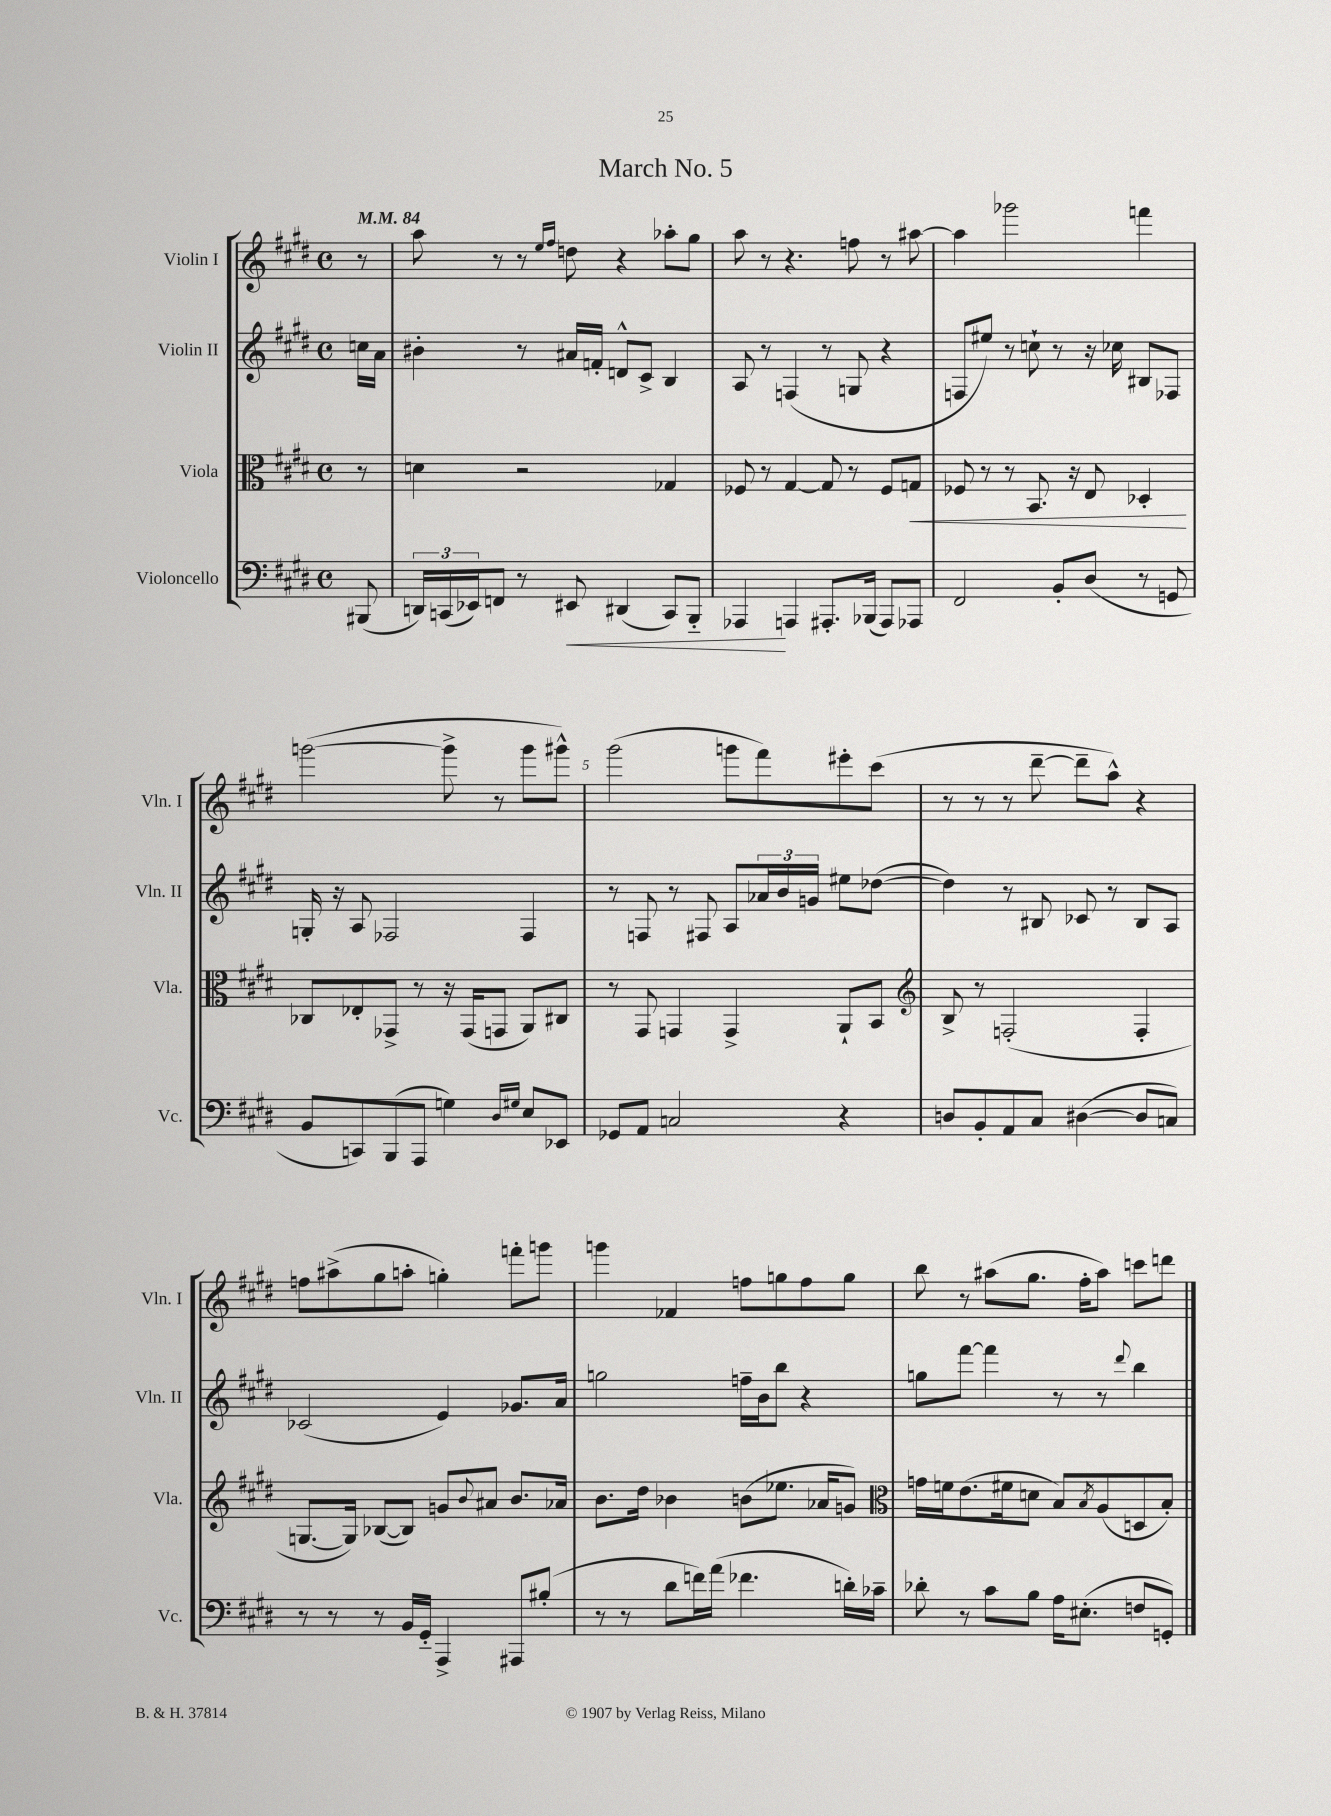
\header { title = "March No. 5" }
<<
\new StaffGroup <<
\new Staff = "s0" \with { instrumentName = "Violin I" shortInstrumentName = "Vln. I" } {
    \clef treble \key e \major \defaultTimeSignature \time 4/4 \partial 8 \tempo 4 = 84
    r8 |
    a''8 r8 r8 \grace { e''16 fis''16 } d''8 r4 aes''8-. gis''8 |
    a''8 r8 r4. f''8 r8 ais''8~ |
    ais''4 ges'''2 f'''4 |
    g'''2~( g'''8-> r8 g'''8 gis'''8-^) |
    gis'''2( g'''8 fis'''8) eis'''8-. cis'''8( |
    r8 r8 r8 dis'''8~-- dis'''8-- a''8-^) r4 |
    f''8 ais''8->( gis''8 a''8-. g''4-.) f'''8-. g'''8 |
    g'''4 fes'4 f''8 g''8 f''8 g''8 |
    b''8 r8 ais''8( gis''8. fis''16-. ais''8) c'''8 d'''8 \bar "|." |
}
\new Staff = "s1" \with { instrumentName = "Violin II" shortInstrumentName = "Vln. II" } {
    \clef treble \key e \major \defaultTimeSignature \time 4/4 \partial 8
    c''16 a'16 |
    bis'4-. r8 ais'16 f'16-. d'8-^ cis'8-> b4 |
    a8 r8 f4( r8 g8 r4 |
    f8 eis''8) r8 c''8-! r8 r16 ces''16 bis8 fes8 |
    g16-. r16 a8 fes2 fes4 |
    r8 f8 r8 fis8 a8 \tuplet 3/2 { aes'16 b'16 g'16 } eis''8 des''8~( |
    des''4) r8 bis8 ces'8 r8 bis8 a8 |
    ces'2( e'4) ges'8. a'16 |
    g''2 f''16-- b'16 b''8 r4 |
    g''8 fis'''8~ fis'''4 r8 r8 \appoggiatura { dis'''8 } b''4 \bar "|." |
}
\new Staff = "s2" \with { instrumentName = "Viola" shortInstrumentName = "Vla." } {
    \clef alto \key e \major \defaultTimeSignature \time 4/4 \partial 8
    r8 |
    d'4 r2 ges4 |
    fes8 r8 gis4~ gis8 r8 fes8 g8\< |
    fes8 r8 r8 b,8. r16 e8 des4-.\! |
    ces8 ees8-. ges,8-> r8 r16 ges,16( g,8 a,8) cis8 |
    r8 gis,8 g,4 g,4-> a,8-! b,8 |
    \clef treble b8-> r8 f2-.( f4-. |
    g8.~ g16) bes8~( bes8) g'8 \appoggiatura { b'8 } ais'8 b'8. aes'16 |
    b'8. dis''16 bes'4 b'8( ees''8. aes'16 g'8) |
    \clef alto g'16 f'16 e'8.( fis'16 d'8 b8) \acciaccatura { b8 } a8( d8 b8-.) \bar "|." |
}
\new Staff = "s3" \with { instrumentName = "Violoncello" shortInstrumentName = "Vc." } {
    \clef bass \key e \major \defaultTimeSignature \time 4/4 \partial 8
    bis,,8( |
    \tuplet 3/2 { d,16) c,16( ees,16) } f,8 r8 eis,8\< dis,4( c,8) b,,8-_ |
    aes,,4\! a,,4 ais,,8.-. bes,,16( ais,,8) aes,,8 |
    fis,2 b,8-. dis8( r8 g,8 |
    b,8 c,8) b,,8( a,,8 g4) \grace { dis16 gis16 } e8 ees,8 |
    ges,8 a,8 c2 r4 |
    d8 b,8-. a,8 cis8 dis4~( dis8 c8) |
    r8 r8 r8 b,16 gis,16-_ a,,4-> ais,,8 bis8-.( |
    r8 r8 dis'8 f'16) a'16( fes'4. d'16-.) ces'16-- |
    des'8-. r8 cis'8 b8 a16 eis8.-.( f8 g,8-.) \bar "|." |
}
>>
>>
\layout { \context { \Score \override BarNumber.break-visibility = ##(#f #t #t) barNumberVisibility = #(every-nth-bar-number-visible 5) } }
